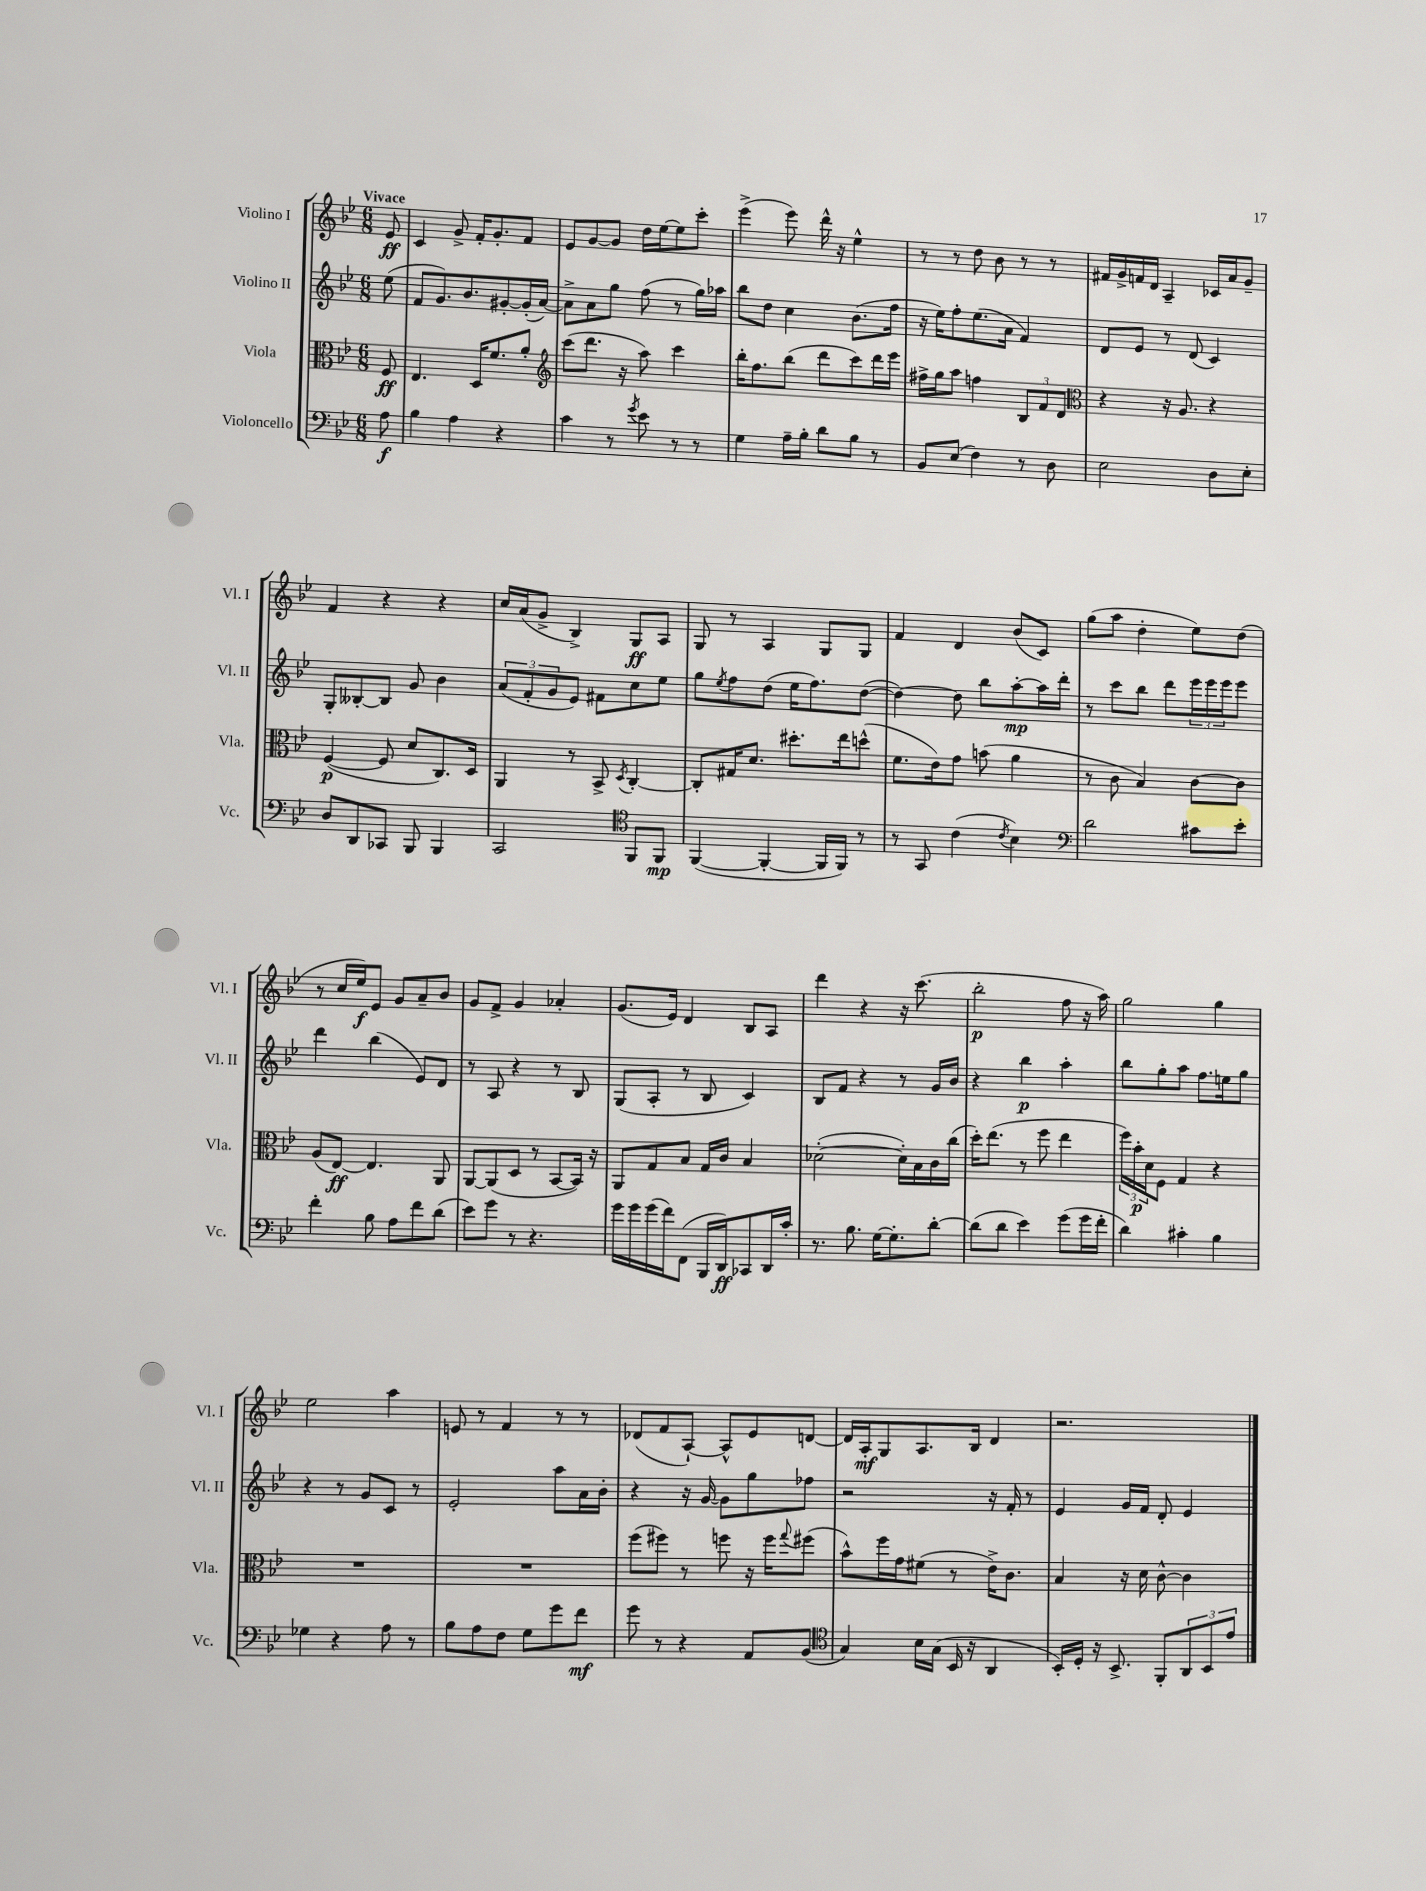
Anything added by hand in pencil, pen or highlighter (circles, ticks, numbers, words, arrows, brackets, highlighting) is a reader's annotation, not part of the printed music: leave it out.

**kern	**kern	**kern	**kern
*staff4	*staff3	*staff2	*staff1
*clefF4	*clefC3	*clefG2	*clefG2
*k[b-e-]	*k[b-e-]	*k[b-e-]	*k[b-e-]
*M6/8	*M6/8	*M6/8	*M6/8
8A\	8F/	(8ee-\	8e-/
=	=	=	=
4B-\	4.E-/	8f/L	4c/
.	.	8.g/)	.
4A\	.	.	8g^/
.	.	8.b-/	.
.	16D/LK	.	16f'/LK
.	8.f/	.	8.g'/
4r	.	[8g#'/	.
.	8a'/J	(16g#'/]L	8f/J
.	.	[16a/JJ)	.
=	=	=	=
*	*clefG2	*	*
4c\	(8ccc\L	8a^\]L	8e-/L
.	8.ddd\J	8a\	[8g/
8r	.	8gg\J	8g/]J
.	16r	.	.
8qg/	.	.	.
8e-\	8aa\)	(8ff\	16dd\LL
.	.	.	[16ee-\J
8r	4ccc\	8r	8ee-\]
8r	.	16gg\LL)	8ccc'\J
.	.	16aa-\JJ	.
=	=	=	=
4G\	16bb-'\LK	8bb-\L	(4eee-^\
.	8.ff\	.	.
.	.	8dd\J	.
16A~\LL	(8bb-\J	4cc\	8eee-\)
16B-'\JJ	.	.	.
8d\L	8ddd\L	.	16ddd^^\
.	.	.	16r
8B-\J	8ccc\)	(8.b-\L	4ee-^^\
8r	16ddd\L	.	.
.	16eee-\JJ	16ff\Jk	.
=	=	=	=
8BB-/L	16ff#^\LL	16r	8r
.	16gg\J	16ee-\LK)	.
(8E-/J	8aa\J	8ff'\	8r
4F\)	4ff\	(8.ee-\	8dd\
.	.	.	8b-\
.	.	16a\Jk	.
8r	12B-/L	4f/)	8r
.	12f/	.	.
8D\	.	.	8r
.	12d/J	.	.
=	=	=	=
*	*clefC3	*	*
2E-\	4r	8d/L	16f#/LL
.	.	.	16g^/
.	.	8e-/J	16f/
.	.	.	16d/JJ
.	16r	8r	4A~/
.	8.A/	.	.
.	.	(8d/	.
8D\L	4r	4c/)	16c-/LL
.	.	.	16a/J
8E-'\J	.	.	8g~/J
=	=	=	=
8D/L	([4F/	8G'/L	4f/
8DD/	.	[8B--'/	.
8CC-/J	8F/]	8B--/]J	4r
8BBB-/	8d/L	8g/	.
4BBB-/	8.C/)	4b-\	4r
.	16D/Jk	.	.
=	=	=	=
2CC/	4AA/	(12a/L	16cc/LL
.	.	.	(16a/J
.	.	12f'/	.
.	.	.	8g^/J
.	.	12g/	.
.	8r	8e-/J)	4B-^/)
.	8BB-^/	8f#\L	.
*clefC4	*	*	*
.	8qD/	.	.
8FF/L	[4C'/	8cc\	8G/L
8FF/J	.	8ee-\J	8A/J
=	=	=	=
([4FF/	8C'/]L	8gg\L	8G/
.	.	8qee-/	.
.	16G#/K	8ff\	8r
.	8.d/J	.	.
4FF'/_	.	(8dd\J	4A/
.	8.dd#'\L	16ee-\LK	.
.	.	8.ff\)	.
16FF/]LL	.	.	8G/L
16FF/JJ)	16ee-\k	.	.
8r	(8dd^^\J	([8dd\J	8G/J
=	=	=	=
8r	8.f\L	4dd\_)	4f/
8GG/	.	.	.
.	16e-\k)	.	.
(4c\	8g\J	8dd\]	4d/
.	(8b\	8bb-\L	.
8qc/	.	.	.
4B-\)	4a\	[8aa'\	(8b-/L
.	.	16aa\]L	8c/J)
.	.	16ddd'\JJ	.
=	=	=	=
*clefF4	*	*	*
2d\	8r	8r	(8gg\L
.	8c\	8ccc\L	8aa\J
.	4B-/)	8bb-\J	4dd'\
.	.	8ddd\L	.
8c#\L	[8c\L	24eee-\L	8ee-\L)
.	.	24eee-\	.
.	.	24eee-\J	.
8e-'\J	8c\]J	8eee-\J	(8dd\J
=	=	=	=
4f'\	(8A/L	4ddd\	8r
.	[8E-/J)	.	16cc/LL
.	.	.	16ee-/J)
8B-\	4.E-/]	(4bb-\	8e-/J
8A\L	.	.	8g/L
8f\	.	8e-/L)	8a~/
(8d\J	8AA/	8d/J	8b-/J
=	=	=	=
8e-\L)	[8AA/L	8r	8g/L
8g\J	(8AA/]	8A/	8f^/J
8r	8D/J	4r	4g/
4.r	8r	.	.
.	[8BB-/L	8r	4a-'/
.	16BB-/]Jk)	8B-/	.
.	16r	.	.
=	=	=	=
16g\LL	8AA/L	(8G/L	(8.g/L
16g\	.	.	.
(16g\	8G/	8A'/J	.
16f\J)	.	.	16e-/Jk)
(8FF\J	8B-/J	8r	4d/
16BBB-/LL	16G/LL	8B-/	.
16DD/J)	16c/JJ	.	.
8CC-/	4B-/	4c/)	8B-/L
16DD/L	.	.	8A/J
16c'/JJ	.	.	.
=	=	=	=
8.r	([2d-'\	8B-/L	4ddd\
.	.	8f/J	.
8.B-\	.	.	.
.	.	4r	4r
[16G\LK	.	.	.
8.G'\]	.	.	.
.	16d-'\]LL)	8r	16r
.	16B-\	.	(8.ccc\
[8d'\J	16c\	16g/LL	.
.	(16cc\JJ	16b-/JJ	.
=	=	=	=
(8d\]L	16dd'\LK)	4r	2bb-'\
.	(8.ee-\J	.	.
8d\J	.	.	.
4e-\)	8r	4bb-\	.
.	8ff\	.	.
(8g\L	4ee-\	4aa'\	8ff\
16g\L	.	.	16r
16f'\JJ	.	.	16aa\)
=	=	=	=
4d\)	24ff\LL)	8bb-\L	2gg\
.	24b-'\	.	.
.	24d\J	.	.
.	8F\J	8gg'\	.
4c#'\	4G/	8aa\J	.
.	.	8.ff\L	.
4B-\	4r	.	4gg\
.	.	16ee\k	.
.	.	8gg\J	.
=	=	=	=
4G-\	2.r	4r	2ee-\
4r	.	8r	.
.	.	8g/L	.
8A\	.	8c/J	4aa\
8r	.	8r	.
=	=	=	=
8B-\L	2.r	2e-'/	8e/
8A\	.	.	8r
8F\J	.	.	4f/
8G\L	.	.	.
8g\	.	8aa\L	8r
8f\J	.	16a\L	8r
.	.	16b-'\JJ	.
=	=	=	=
8g\	(8ff\L	4r	(8d-/L
8r	8ff#\J)	.	8f/
4r	8r	16r	[8A`/J)
.	.	[16g/	.
.	8ff\	8g\]L	8A^^/]L
8AA/L	16r	8gg\	8e-/
.	16ff\LK	.	.
.	8qqgg/	.	.
(8BB-/J	(8ff#\J	8ff-\J	[8d/J
=	=	=	=
*clefC4	*	*	*
4G/)	8b-^^\L)	2r	16d/]LL
.	.	.	16A'/J
.	16ff\L	.	8G/
.	16g\J	.	.
16B-\LL	(8f#\J	.	8.A/
(16G\JJ	.	.	.
16BB-/	8r	.	.
16r	.	.	16B-/Jk
4AA/	16e-^\LK)	16r	4d/
.	8.c\J	16f'/	.
.	.	8r	.
=	=	=	=
16BB-'/LL)	4B-/	4e-/	2.r
16D'/JJ	.	.	.
16r	.	.	.
8.BB-^/	.	.	.
.	16r	16g/LL	.
.	16d\	16f/JJ	.
8FF'/L	[8c^^\	8d'/	.
12AA/	4c\]	4e-/	.
12BB-/	.	.	.
12e-/J	.	.	.
==	==	==	==
*-	*-	*-	*-
